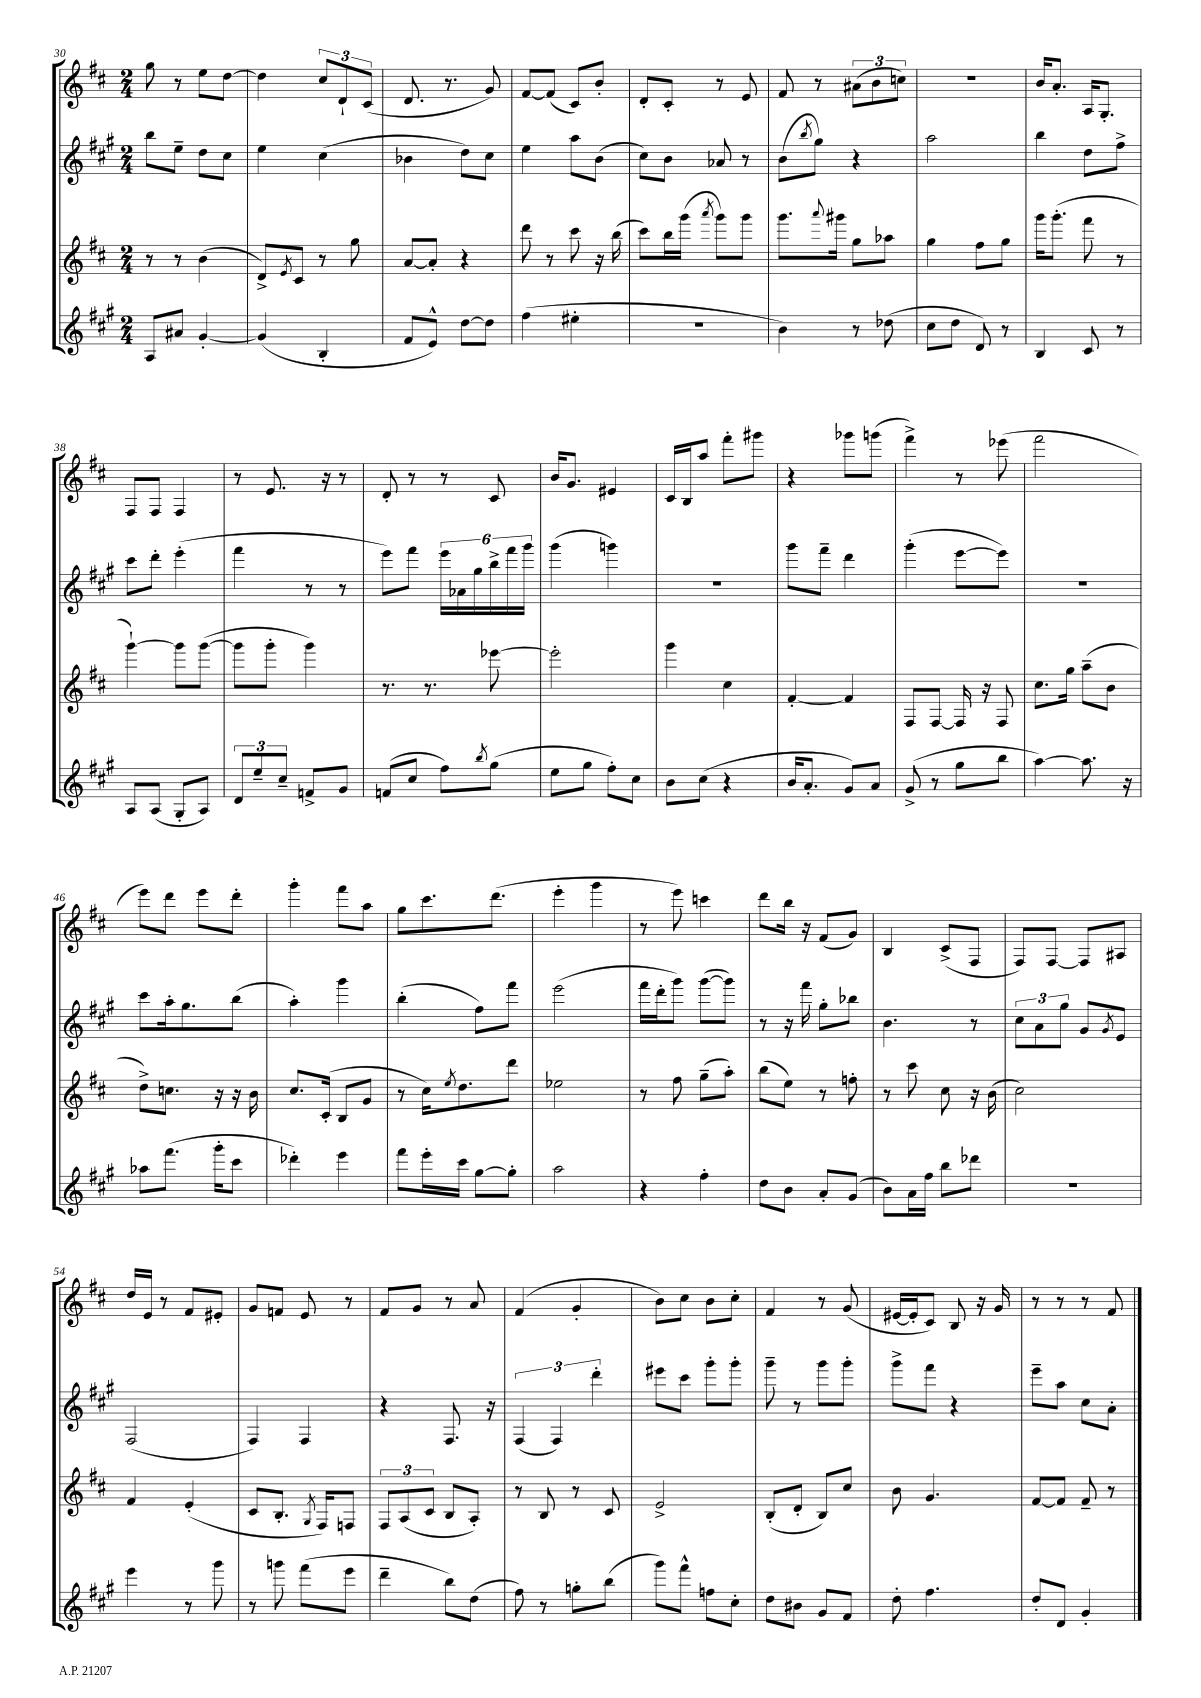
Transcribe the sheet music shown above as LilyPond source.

<<
\new StaffGroup <<
\new Staff = "s0" {
    \clef treble \key d \major \numericTimeSignature \time 2/4
    g''8 r8 e''8 d''8~ |
    d''4 \tuplet 3/2 { cis''8 d'8-! cis'8( } |
    d'8. r8. g'8) |
    fis'8~ fis'8( cis'8) b'8-. |
    d'8-. cis'8-. r8 e'8 |
    fis'8 r8 \tuplet 3/2 { ais'8( b'8 c''8) } |
    R2 |
    b'16 a'8.-. a16 g8.-. |
    fis8 fis8 fis4 |
    r8 e'8. r16 r8 |
    d'8-. r8 r8 cis'8 |
    b'16 g'8. eis'4 |
    cis'16 b16 a''8 fis'''8-. gis'''8 |
    r4 ges'''8 g'''8( |
    fis'''4->) r8 ees'''8( |
    fis'''2 |
    e'''8) d'''8 e'''8 d'''8-. |
    g'''4-. fis'''8 a''8 |
    g''8 cis'''8. d'''8.( |
    e'''4-. g'''4 |
    r8 e'''8) c'''4 |
    d'''8 b''16 r16 fis'8( g'8) |
    b4 cis'8->( fis8 |
    fis8) fis8~ fis8 ais8 |
    d''16 e'16 r8 fis'8 eis'8-. |
    g'8 f'8 e'8 r8 |
    fis'8 g'8 r8 a'8 |
    fis'4( g'4-. |
    b'8) cis''8 b'8 cis''8-. |
    fis'4 r8 g'8( |
    eis'16~ eis'16-. cis'8) b8 r16 g'16 |
    r8 r8 r8 fis'8 \bar "|." |
}
\new Staff = "s1" {
    \clef treble \key a \major \numericTimeSignature \time 2/4
    b''8 e''8-- d''8 cis''8 |
    e''4 cis''4( |
    bes'4 d''8) cis''8 |
    e''4 a''8 b'8( |
    cis''8) b'8 aes'8 r8 |
    b'8( \acciaccatura { b''8 } gis''8) r4 |
    a''2 |
    b''4 d''8 fis''8-> |
    cis'''8 d'''8-. e'''4-.( |
    fis'''4 r8 r8 |
    e'''8) fis'''8 \tuplet 6/4 { e'''16 aes'16 gis''16 b''16-> fis'''16 gis'''16 } |
    gis'''4( g'''4) |
    r2 |
    gis'''8 fis'''8-- d'''4 |
    gis'''4-.( e'''8~ e'''8) |
    r2 |
    cis'''8 a''16-. gis''8. b''8( |
    a''4-.) gis'''4 |
    b''4-.( fis''8) fis'''8 |
    e'''2( |
    fis'''16 d'''16-. gis'''8) gis'''8~( gis'''8) |
    r8 r16 fis'''16 gis''8-. bes''8 |
    b'4. r8 |
    \tuplet 3/2 { cis''8 a'8 gis''8 } gis'8 \acciaccatura { gis'8 } e'8 |
    fis2( |
    fis4) fis4 |
    r4 fis8. r16 |
    \tuplet 3/2 { fis4( fis4) d'''4-. } |
    eis'''8 cis'''8 gis'''8-. gis'''8-. |
    gis'''8-- r8 gis'''8 gis'''8-. |
    gis'''8-> fis'''8 r4 |
    e'''8-- a''8 cis''8 a'8-. \bar "|." |
}
\new Staff = "s2" {
    \clef treble \key d \major \numericTimeSignature \time 2/4
    r8 r8 b'4( |
    d'8->) \acciaccatura { e'8 } cis'8 r8 g''8 |
    a'8~ a'8-. r4 |
    d'''8 r8 cis'''8 r16 b''16( |
    cis'''8) b''16 g'''16( \acciaccatura { a'''8 } g'''8) g'''8 |
    g'''8. \appoggiatura { a'''8 } gis'''16 g''8 aes''8 |
    g''4 fis''8 g''8 |
    g'''16 g'''8.-.( fis'''8 r8 |
    g'''4~-!) g'''8 g'''8~( |
    g'''8 g'''8-. g'''4) |
    r8. r8. ees'''8~ |
    ees'''2-. |
    g'''4 cis''4 |
    fis'4~-. fis'4 |
    fis8 fis8~ fis16 r16 fis8 |
    cis''8. g''16 a''8--( b'8 |
    d''8->) c''8. r16 r16 b'16 |
    cis''8. cis'16-.( b8 g'8 |
    r8 cis''16) \acciaccatura { e''8 } d''8. d'''8 |
    ees''2 |
    r8 fis''8 g''8--( a''8-.) |
    b''8( e''8) r8 f''8-. |
    r8 cis'''8 cis''8 r16 b'16( |
    cis''2) |
    fis'4 e'4-.( |
    cis'8 b8.-. \acciaccatura { g8 } fis16) f8 |
    \tuplet 3/2 { fis8 a8( cis'8 } b8 a8-.) |
    r8 b8 r8 cis'8 |
    e'2-> |
    b8-.( d'8-. b8) cis''8 |
    b'8 g'4. |
    fis'8~ fis'8 fis'8-- r8 \bar "|." |
}
\new Staff = "s3" {
    \clef treble \key a \major \numericTimeSignature \time 2/4
    a8 ais'8 gis'4~-. |
    gis'4( b4-. |
    fis'8 e'8-^) d''8~ d''8 |
    fis''4( eis''4-. |
    r2 |
    b'4) r8 des''8( |
    cis''8 d''8 d'8) r8 |
    b4 cis'8 r8 |
    a8 a8( gis8-. a8) |
    \tuplet 3/2 { d'8 e''8-- cis''8-- } f'8-> gis'8 |
    f'8( cis''8 fis''8) \acciaccatura { b''8 } gis''8( |
    e''8 gis''8 fis''8-.) cis''8 |
    b'8 cis''8( r4 |
    b'16 a'8.-. gis'8) a'8 |
    gis'8->( r8 gis''8 b''8 |
    a''4~) a''8. r16 |
    aes''8 fis'''8.( gis'''16-. cis'''8 |
    des'''4-.) e'''4 |
    fis'''8 e'''16-. cis'''16 gis''8~ gis''8-. |
    a''2 |
    r4 fis''4-. |
    d''8 b'8 a'8-. gis'8( |
    b'8) a'16 fis''16 b''8 des'''8 |
    r2 |
    e'''4 r8 gis'''8 |
    r8 g'''8 fis'''8( e'''8 |
    d'''4-- b''8) d''8( |
    fis''8) r8 g''8-. b''8( |
    gis'''8) fis'''8-^ f''8 cis''8-. |
    d''8 bis'8 gis'8 fis'8 |
    d''8-. fis''4. |
    d''8-. d'8 gis'4-. \bar "|." |
}
>>
>>
\layout { \context { \Score currentBarNumber = #30 } }
